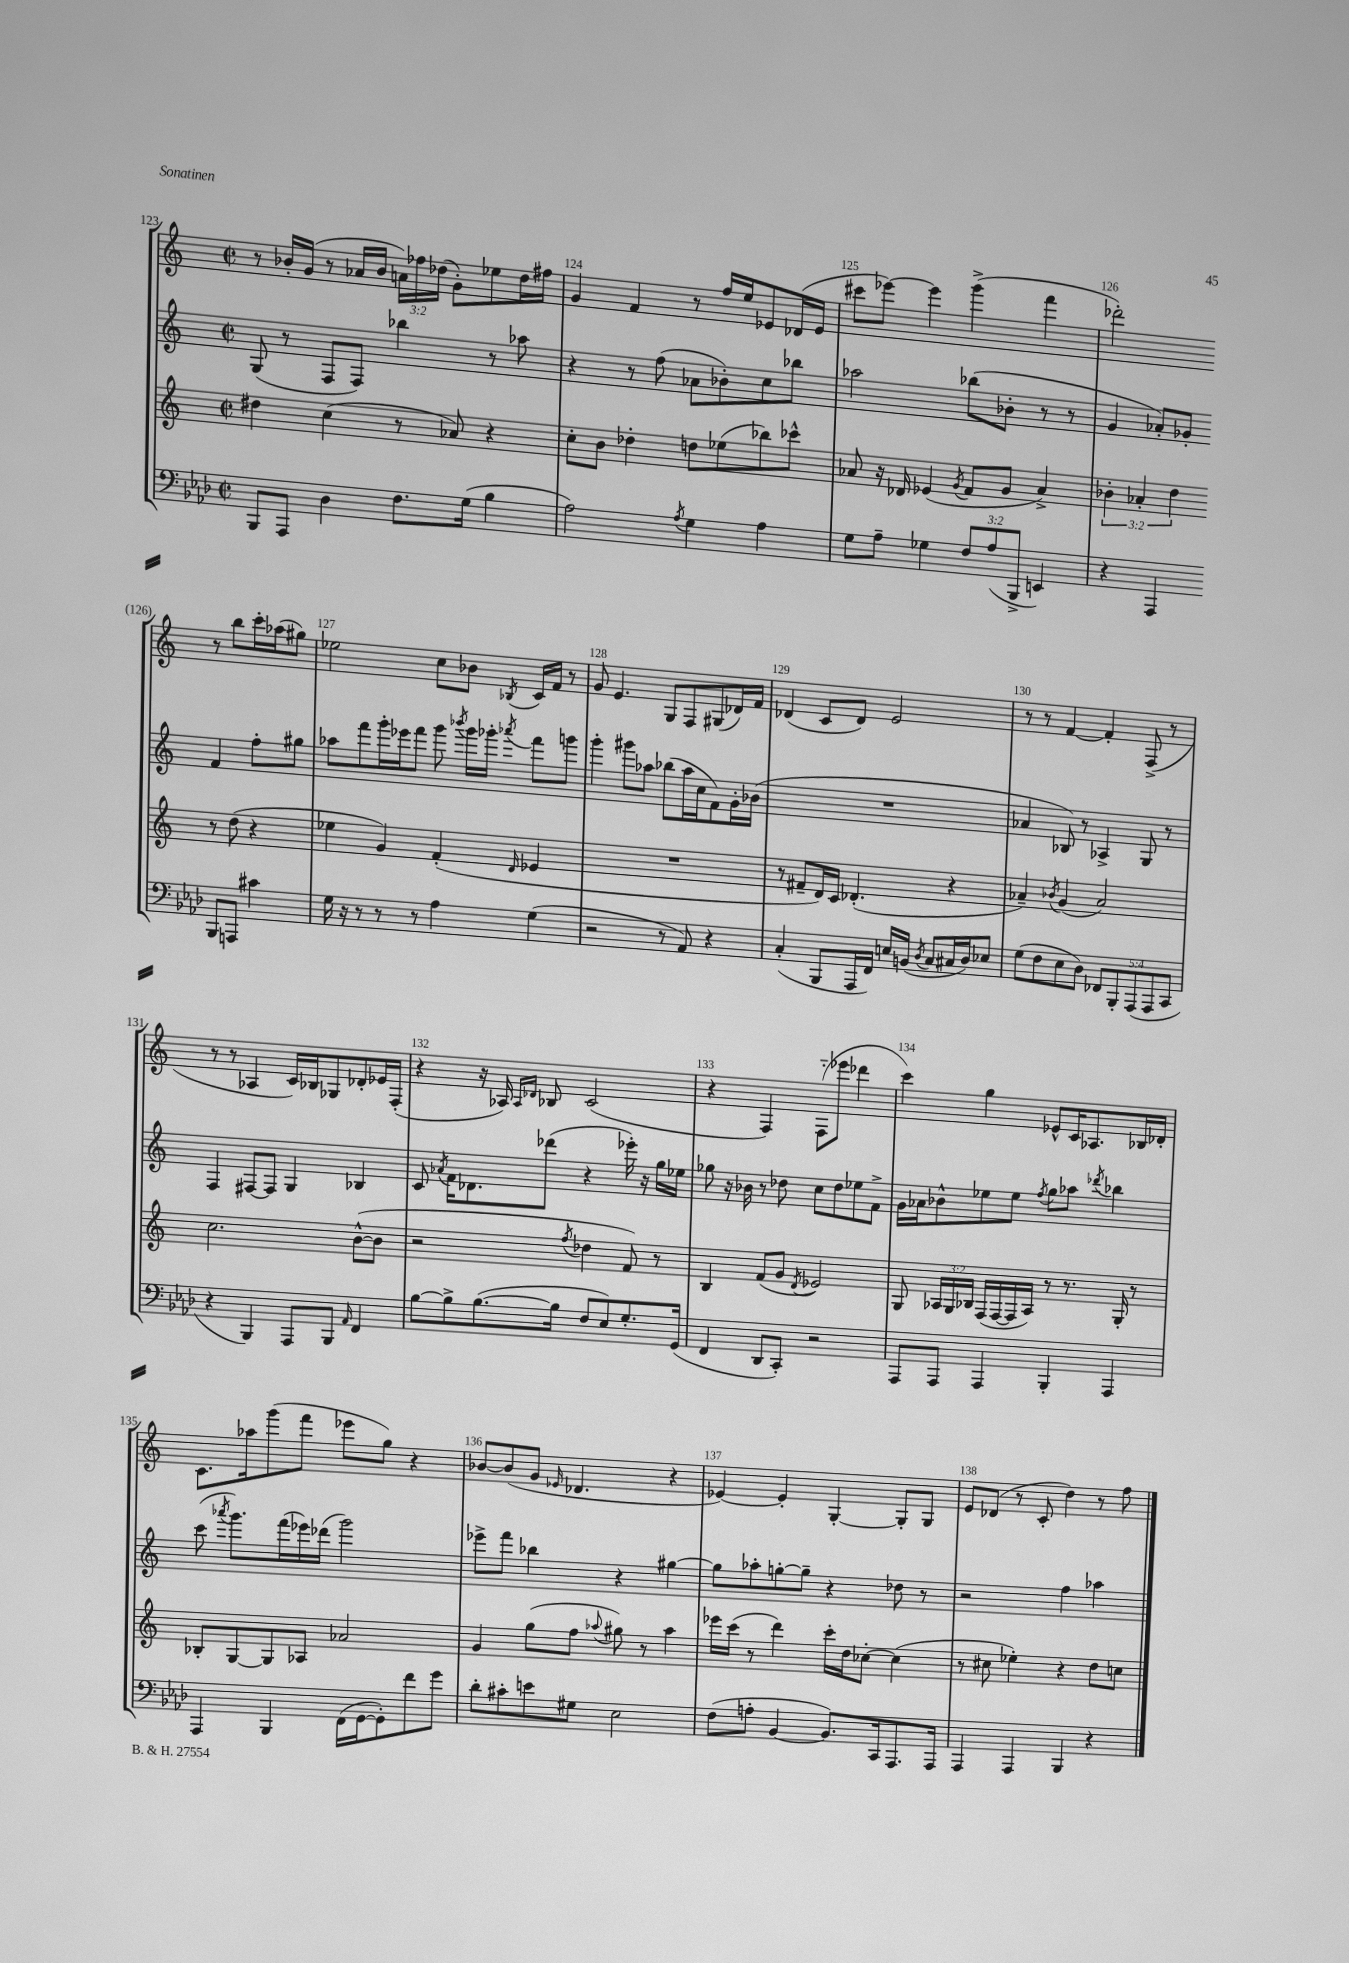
<<
\new StaffGroup <<
\new Staff = "s0" {
    \clef treble \key c \major \defaultTimeSignature \time 2/2 \override Staff.TupletNumber.text = #tuplet-number::calc-fraction-text
    \autoBeamOff r8 bes'16[-. g'16]( r8 aes'16[ bes'16] \tuplet 3/2 { a'16[) fes''16 des''16]( } g'8[-.) ees''8 des''16 fis''16] |
    g'4 f'4 r8 f''16[ e''16 ees'8 des'16( ees'16] |
    cis'''8[ ees'''8]~) ees'''4 g'''4->( f'''4 |
    des'''2-.) r8 b''8[ c'''16-. aes''16( gis''8]) |
    ees''2 c''8[ bes'8] \acciaccatura { bes8 } c'16[ f'16] r8 |
    g'8 e'4. g8[ f8 gis8( des'16) f'16] |
    des'4( c'8[ des'8]) e'2 |
    r8 r8 f'4~ f'4-. f8->( r8 |
    r8 r8 aes4 c'16[) bes16 ges8 des'8-. ees'16 f16]-.( |
    r4 r16 aes16) \grace { aes16[ des'16] } bes8 c'2( |
    r4 f4) f8[-_( ees'''8] des'''4 |
    c'''4) g''4 ees'8[-^ c'16 aes8. bes16 des'16]-. |
    c'8.[ aes''16 g'''8( f'''8] ees'''8[ g''8]) r4 |
    bes'8[~ bes'8( g'8] \grace { ees'16 } des'4. r4 |
    ees'4~) ees'4-. g4~-. g8[-. g8] |
    e'8[ des'8]( r8 c'8-. d''4) r8 f''8 \bar "|." |
}
\new Staff = "s1" {
    \clef treble \key c \major \defaultTimeSignature \time 2/2
    \autoBeamOff g8( r8 f8[ f8]) bes''4 r8 aes''8 |
    r4 r8 f''8( aes'8[ bes'8-.) c''8 bes''8] |
    aes''2 bes''8[( bes'8]-. r8 r8 |
    g'4 aes'8[-.) ges'8]-. f'4 f''8[-. gis''8] |
    aes''8[ f'''8 g'''16-. ees'''16 f'''8] g'''8 \acciaccatura { bes'''8 } g'''16[ ges'''16]-. \acciaccatura { aes'''8 } f'''8[ g'''8] |
    g'''4-. gis'''8[ aes''8] bes''8[( aes''16 c''16 f'8) g'16-. bes'16]( |
    R1 |
    aes'4 bes8) r8 aes4-> g8 r8 |
    f4 fis8[~ fis8] g4 bes4 |
    c'8 \acciaccatura { aes'8 } f'16[ des'8. des'''8]( r4 ees'''16-.) r16 g''16[ ees''16] |
    ges''8 r16 bes'16 r8 des''8 c''8[ des''8 ees''8 f'8]-> |
    g'16[ aes'16 bes'8-^ ees''8 ees''8] \acciaccatura { f''8 } g''8[ aes''8] \acciaccatura { des'''8 } bes''4 |
    c'''8( \acciaccatura { aes'''8 } g'''8.[) f'''16( ees'''16) des'''16]( g'''2) |
    ees'''8[-> f'''8] bes''4 r4 gis''4~ |
    gis''8[ aes''8-. g''8~-. g''8]-- r4 des''8 r8 |
    r2 f''4 aes''4 \bar "|." |
}
\new Staff = "s2" {
    \clef treble \key c \major \defaultTimeSignature \time 2/2 \override Staff.TupletNumber.text = #tuplet-number::calc-fraction-text
    \autoBeamOff dis''4 c''4( r8 aes'8) r4 |
    c''8[-. b'8] des''4-. d''8[ ees''8( bes''8) ces'''8]-^ |
    aes'8 r16 des'16 ees'4( \acciaccatura { g'8 } f'8[ g'8] aes'4->) |
    \tuplet 3/2 { bes'4-. aes'4-. d''4 } r8 d''8( r4 |
    ees''4 g'4) f'4-.( \grace { d'16 } ees'4 |
    R1 |
    r8 fis'8[-- d'16) c'16] des'4.-.( r4 |
    aes'4--) \acciaccatura { bes'8 } g'4( aes'2) |
    c''2. b'8[~-^( b'8] |
    r2 \acciaccatura { f''8 } des''4 f'8) r8 |
    b4 f'8[( g'8] \acciaccatura { d'8 } ees'2) |
    g8 \tuplet 3/2 { aes16[ g16 bes16] } f16[( f16~ f16 aes16]) r8 r8. g16-. r8 |
    bes8[-. g8~ g8 aes8] aes'2 |
    g'4 g''8[( f''8] \appoggiatura { aes''8 } gis''8) r8 aes''4 |
    ees'''16[ c'''16]( r8 d'''4) c'''16[-. d''16 ces''8]~-. ces''4( |
    r8 cis''8 ees''4-.) r4 d''8[ c''8] \bar "|." |
}
\new Staff = "s3" {
    \clef bass \key aes \major \defaultTimeSignature \time 2/2 \override Staff.TupletNumber.text = #tuplet-number::calc-fraction-text
    \autoBeamOff bes,,8[ aes,,8] des4 f8.[ g16]( bes4 |
    aes2) \acciaccatura { aes8 } g4 aes4 |
    g8[ aes8]-- ges4 \tuplet 3/2 { f8[ aes8( bes,,8]-> } e,4) |
    r4 aes,,4 bes,,8[ a,,8] cis'4 |
    g16 r16 r8 r8 r8 aes4 g4( |
    r2 r8 aes,8) r4 |
    c4-.( bes,,8[ aes,,16 f,16]) e16[ b,16]( \acciaccatura { des8 } c8[ cis16 des16) ees8] |
    g8[( f8 ees8 des8]) \tuplet 5/4 { fes,8[ bes,,8-. aes,,8( aes,,8 c,8] } |
    r4 bes,,4) aes,,8[ bes,,8] \grace { aes,16 } f,4 |
    bes8[~ bes8-> bes8.~( bes16] f8[ ees8) g8.-. g,16]( |
    f,4 des,8[ c,8]-.) r2 |
    aes,,8[ aes,,8] aes,,4 bes,,4-. aes,,4 |
    aes,,4 bes,,4 f,16[( g,16~ g,8-.) f'8 g'8] |
    des'8[-. cis'8-. e'8 gis8] ees2 |
    f8[( a8]-. bes,4~ bes,8.[) c,16 aes,,8. aes,,16] |
    aes,,4 aes,,4 bes,,4 r4 \bar "|." |
}
>>
>>
\layout { \context { \Score currentBarNumber = #123 \override BarNumber.break-visibility = ##(#f #t #t) barNumberVisibility = #all-bar-numbers-visible } }
